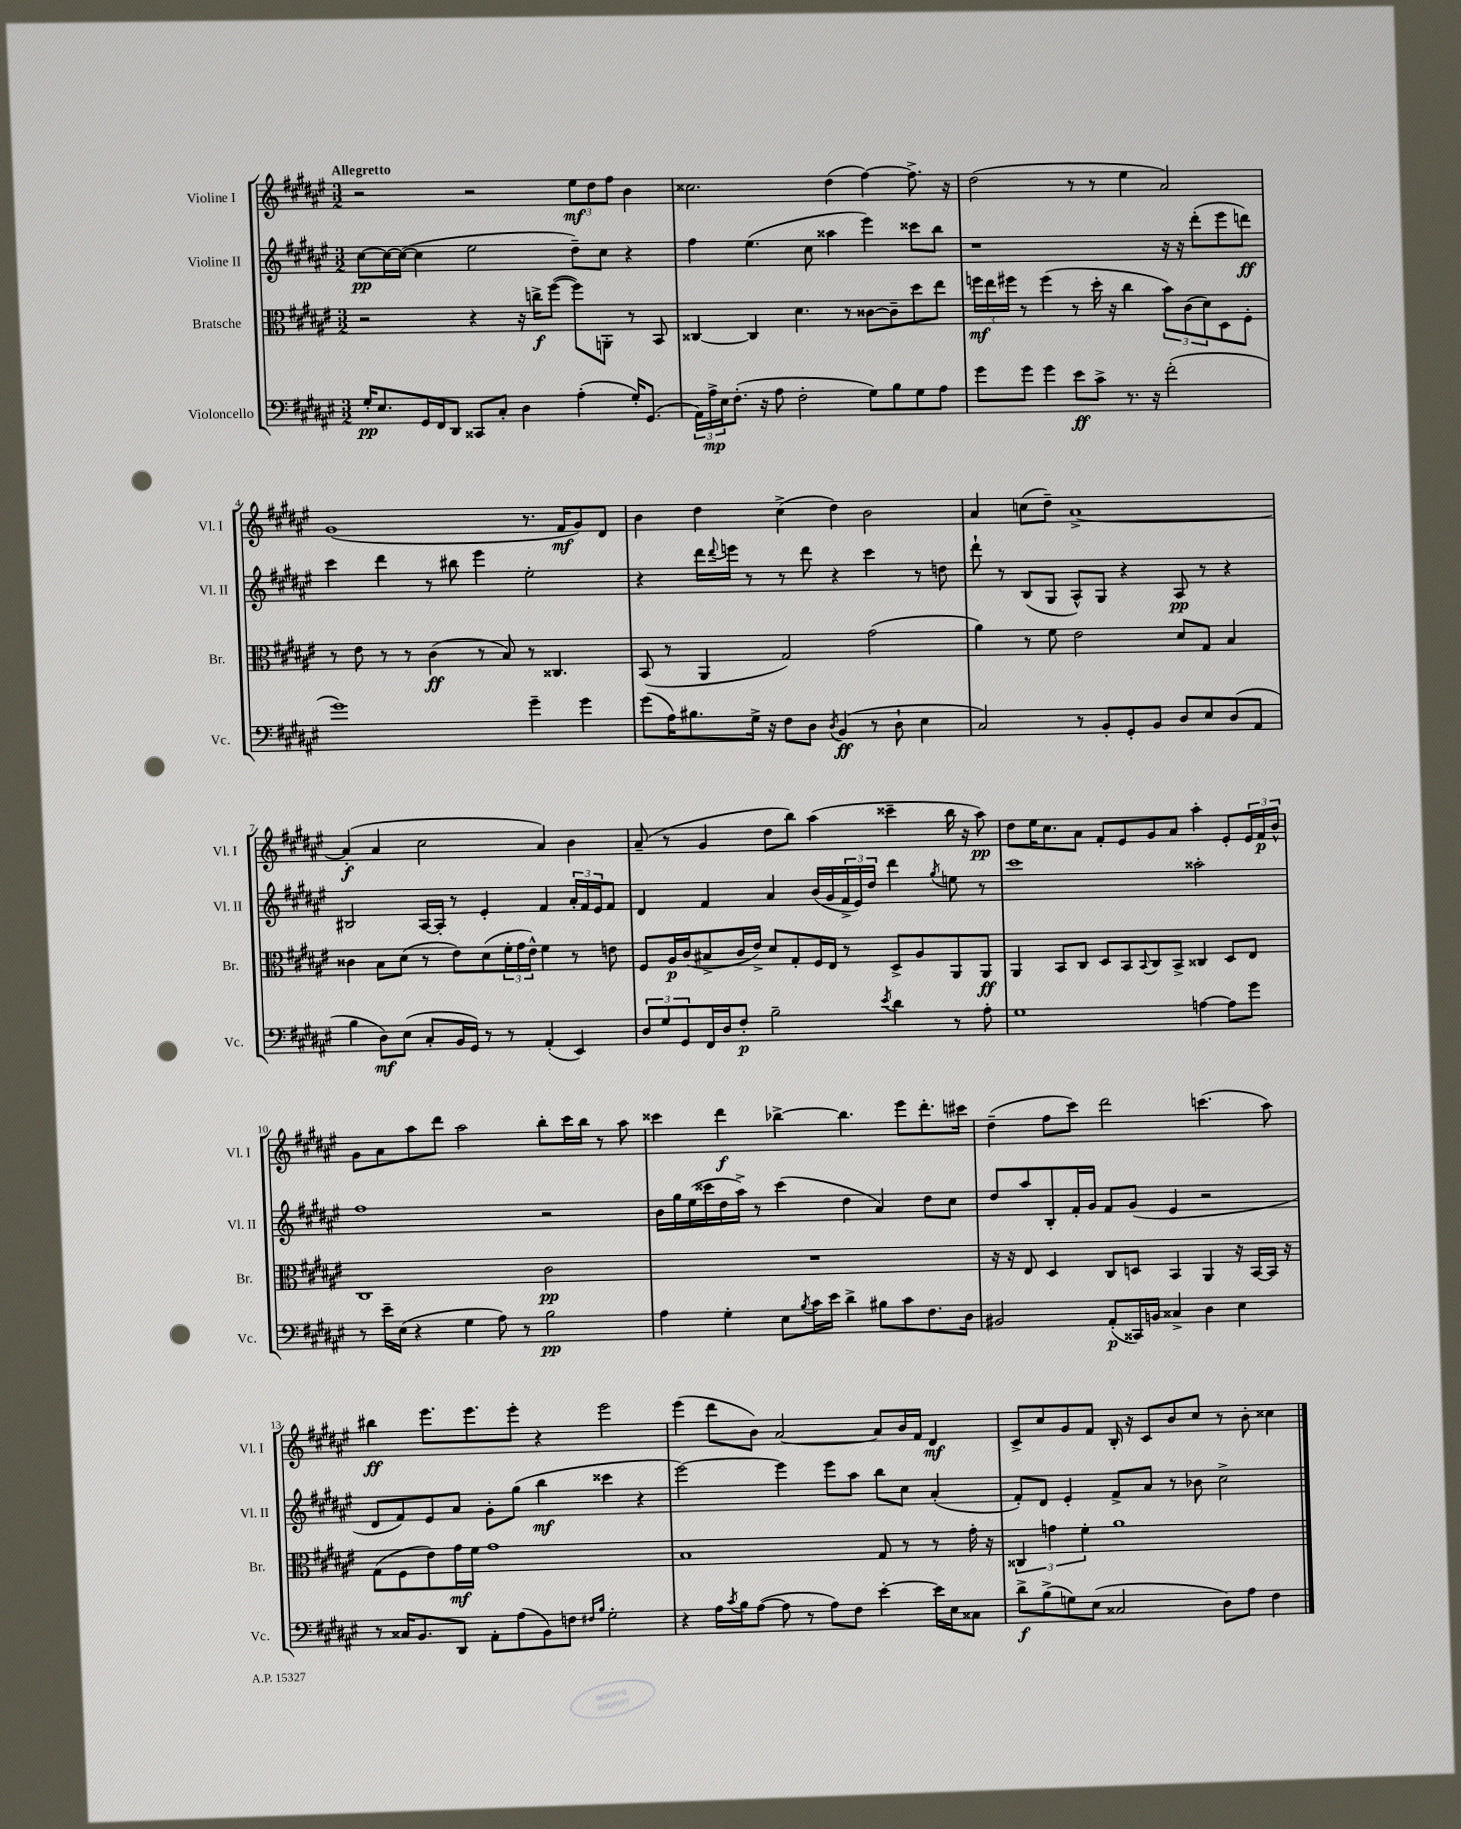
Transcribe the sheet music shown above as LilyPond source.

<<
\new StaffGroup <<
\new Staff = "s0" \with { instrumentName = "Violine I" shortInstrumentName = "Vl. I" } {
    \clef treble \key fis \major \numericTimeSignature \time 3/2 \tempo "Allegretto"
    r2 r2 \tuplet 3/2 { eis''8\mf dis''8 fis''8 } b'4 |
    cisis''2. dis''4( fis''4~) fis''8.-> r16 |
    dis''2( r8 r8 eis''4 ais'2) |
    gis'1( r8. fis'16\mf gis'8) dis'8 |
    b'4 dis''4 cis''4->( dis''4) b'2 |
    ais'4 c''8( dis''8--) ais'1~-> |
    ais'4-.\f( ais'4 cis''2 ais'4) b'4 |
    ais'8--( r8 gis'4 dis''8 b''8) ais''4( cisis'''4-- b''16 r16 ais''8\pp) |
    dis''8 eis''16 cis''8. ais'8 fis'8-. eis'8 gis'8 ais'8 ais''4-. eis'8-. \tuplet 3/2 { eis'16 fis'16\p b'16-^ } |
    gis'8 ais'8 ais''8 dis'''8 ais''2 b''8-. cis'''16 b''16 r8 ais''8 |
    cisis'''4 dis'''4\f bes''4~-> bes''4. eis'''8 dis'''8.-. cis'''16 |
    dis''4--( fis''8 cis'''8) dis'''2 c'''4.( ais''8) |
    bis''4\ff eis'''8. eis'''8. eis'''8-. r4 eis'''2 |
    eis'''4( dis'''8 b'8) ais'2~ ais'8 b'16 fis'16 dis'4\mf |
    cis'8-> cis''8 gis'8 fis'8 b16-. r16 cis'8 b'8 cis''8 r8 b'8-. cisis''4 \bar "|." |
}
\new Staff = "s1" \with { instrumentName = "Violine II" shortInstrumentName = "Vl. II" } {
    \clef treble \key fis \major \numericTimeSignature \time 3/2
    cis''8~\pp cis''16~ cis''16~( cis''4 eis''2 dis''8--) cis''8 r4 |
    fis''4 eis''4.( cis''8 aisis''4 eis'''4) cisis'''8 b''8 |
    r1 r16 r16 dis'''8-.( eis'''8 d'''8\ff) |
    cis'''4 dis'''4 r8 bis''8 eis'''4 eis''2-. |
    r4 dis'''16 \appoggiatura { dis'''8 } e'''16 r8 r8 dis'''8 r4 cis'''4 r8 d''8 |
    dis'''8-! r8 b8( gis8 ais8-^) gis8 r4 ais8\pp r8 r4 |
    bis2 ais16~ ais16-. r8 eis'4-. fis'4 \tuplet 3/2 { ais'16-. fis'16 eis'16 } fis'8 |
    dis'4 fis'4 ais'4 b'16( gis'16 \tuplet 3/2 { fis'16-> eis'16) dis''16 } dis'''4 \acciaccatura { gis''8 } e''8 r8 |
    cis'''1 aisis''2-. |
    fis''1 r2 |
    b'16 gis''16 eis''16( cisis'''16 dis''16 ais''16->) r8 cisis'''4( dis''4 ais'4) dis''8 cis''8 |
    dis''8 ais''8 b8-. fis'16-. gis'16 fis'8 gis'8( eis'4 r2 |
    dis'8 fis'8) eis'8 ais'8 gis'8-. gis''8( b''4\mf cisis'''4 r4 |
    eis'''2~) eis'''4 eis'''8 ais''8 b''8 cis''8 ais'4-.( |
    fis'8-.) dis'8 eis'4-. fis'8-> ais'8 r8 bes'8 cis''2-> \bar "|." |
}
\new Staff = "s2" \with { instrumentName = "Bratsche" shortInstrumentName = "Br." } {
    \clef alto \key fis \major \numericTimeSignature \time 3/2
    r2 r4 r16 c''16->\f fis''8~( fis''8) a,8-. r8 b,8 |
    cisis4~ cisis4 dis'4. r8 cisis'8~ cisis'8-- dis''8 eis''8 |
    \tuplet 3/2 { f''16\mf eis''16 fis''16 } r8 fis''4( r8 dis''16-. r16 cis''4 \tuplet 3/2 { b'8) cis'8( dis'8) } dis8 fis8-. |
    r8 eis'8 r8 r8 cis'4\ff( r8 b8) r8 cisis4. |
    b,8( r8 ais,4 gis2) gis'2( |
    ais'4) r8 fis'8 eis'2 dis'8 gis8 b4 |
    cisis'4 b8 dis'8( r8 eis'8) dis'8( \tuplet 3/2 { fis'16-. gis'16 eis'16-^) } fis'4 r8 e'8 |
    fis8 ais16\p cis'16( bis8-> cis'16 eis'16->) dis'8 gis8-. fis16 eis16 r8 dis8-> ais8 ais,8 ais,8\ff |
    ais,4 b,8 cis8 dis8 b,8 \appoggiatura { b,8 } cis8 b,8-> cisis4 dis8 eis8 |
    cis1 cis'2\pp |
    R1. |
    r16 r16 eis8 dis4 cis8 d8 b,4 ais,4 r16 b,16~ b,16 r16 |
    gis8( fis8 eis'8) gis'16\mf fis'16 gis'1 |
    b1 gis8 r8 r8 gis'16-. r16 |
    \tuplet 3/2 { cisis4 g'4 fis'4-. } ais'1 \bar "|." |
}
\new Staff = "s3" \with { instrumentName = "Violoncello" shortInstrumentName = "Vc." } {
    \clef bass \key fis \major \numericTimeSignature \time 3/2
    gis16-.\pp eis8. gis,16 fis,16 dis,8 cisis,8 cis8-. dis4 ais4-.( gis16-.) gis,8.( |
    \tuplet 3/2 { ais,16) ais16->\mp eis16 } fis8.-.( r16 ais8 fis2-. gis8) b8 gis8 ais8 |
    gis'8 gis'8 gis'4 eis'8\ff cis'8-> r8. r16 fis'2-.( |
    gis'1) gis'4-- gis'4 |
    gis'8( ais16) bis8. gis16-> r16 fis8 dis8 \acciaccatura { dis8 } b,4\ff( r8 dis8-! eis4 |
    cis2) r8 b,8-. gis,8-. b,8 dis8 eis8 dis8( ais,8 |
    b4 dis8\mf) eis8( cis8-. b,16 gis,16) r8 r8 ais,4-.( eis,4) |
    \tuplet 3/2 { dis8 gis8 gis,8 } fis,16 dis16 fis8-.\p b2-- \acciaccatura { eis'8 } dis'4 r8 ais8-. |
    gis1 a4~ a8 gis'8 |
    r8 eis'16-- eis16( r4 gis4 ais8) r8 b2\pp |
    ais4 gis4-. eis8 \acciaccatura { b8 } cis'16 eis'16 dis'4-> bis8 cis'8 fis8. dis16 |
    bis,2 ais,8-.\p( cisis,16) b,16 cisis4-> dis4 eis4 |
    r8 cisis16 b,8. dis,8 ais,8-. ais8( b,8) f8 \grace { fis16 b16 } gis2-. |
    r4 ais16 \acciaccatura { cis'8 } b16 ais8~( ais8 r8 ais8) fis8 eis'4~-. eis'16 eis16 cisis8 |
    dis'8->\f b8->( g8) eis8( cisis2 dis8) ais8 fis4 \bar "|." |
}
>>
>>
